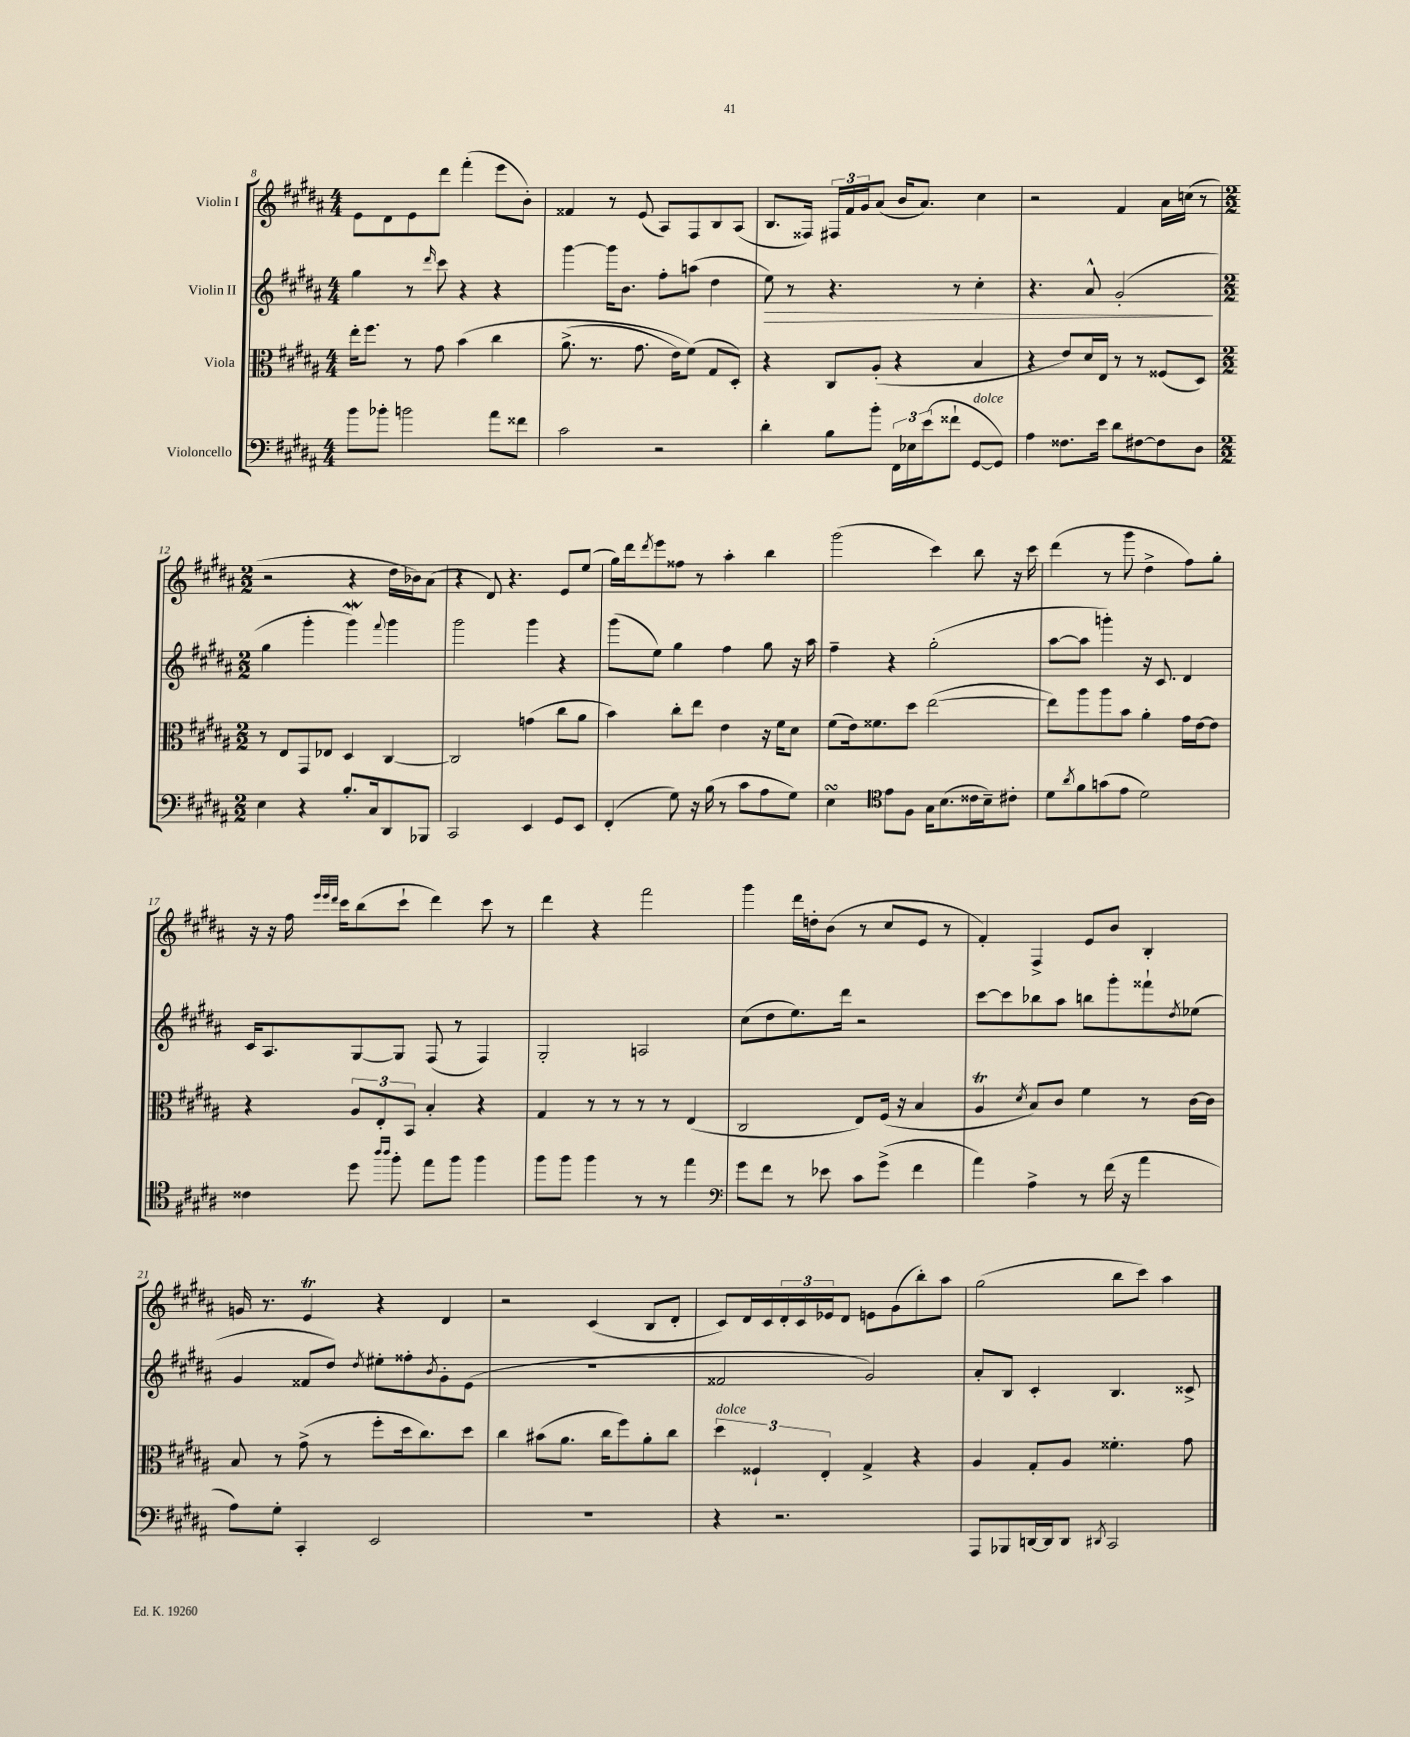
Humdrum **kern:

**kern	**kern	**kern	**kern
*staff4	*staff3	*staff2	*staff1
*clefF4	*clefC3	*clefG2	*clefG2
*k[f#c#g#d#a#]	*k[f#c#g#d#a#]	*k[f#c#g#d#a#]	*k[f#c#g#d#a#]
*M4/4	*M4/4	*M4/4	*M4/4
8b	16ee'	4gg#	8e
.	8.ff#	.	.
8b-'	.	.	8d#
2b	8r	8r	8e
.	.	16qqddd#	.
.	8g#	8ccc#	8ddd#
.	&(4b	4r	(4fff#'
8a#	4cc#	4r	8eee
8f##	.	.	8b')
=	=	=	=
2c#	(8.a#^	[4ggg#	4f##
.	8.r	.	.
.	.	16ggg#]	8r
.	.	8.b	.
.	8.g#	.	(8e
2r	.	8ff#'	8A#)
.	16e)	.	.
.	(8f#&)	(8aa	8F#
.	8G#	4dd#	8B
.	8D#')	.	(8A#
=	=	=	=
4d#'	4r	8ee)	8.B
.	.	8r	.
.	.	.	16F##)
8B	8C#	4.r	24F#
.	.	.	24f#
.	.	.	24g#
8b'	(8A#'	.	(8a#
24FF#	4r	.	16b
24E-	.	.	.
.	.	.	8.a#)
(24e	.	.	.
8f##`	.	8r	.
[8GG#	4B	4cc#'	4cc#
8GG#])	.	.	.
=	=	=	=
4A#	4r	4.r	2r
8.F##	8e)	.	.
.	16d#	8a#^^	.
16e	16E	.	.
8d#	8r	(2g#'	4f#
[8F#	8r	.	.
8F#]	(8F##	.	16a#
.	.	.	(16cc
8D#	8D#)	.	8r
=	=	=	=
*M2/2	*M2/2	*M2/2	*M2/2
4E	8r	4gg#	2r
.	8E	.	.
4r	8GG#	4ggg#'	.
.	8E-	.	.
8.B'	4D#	4ggg#)	4r
16C#	.	.	.
.	.	8qqfff#	.
8DD#	[4C#	4ggg#	16dd#
.	.	.	16b-)
8BBB-	.	.	(8a#
=	=	=	=
2CC#	2C#]	2ggg#	4r
.	.	.	8d#)
.	.	.	4.r
4EE	(4g	4ggg#	.
8GG#	8cc#	4r	8e
8EE	8a#	.	(8ee
=	=	=	=
(4FF#'	4b)	(8ggg#	16gg#)
.	.	.	16ddd#
.	.	.	8qddd#
.	.	8ee)	8eee
8G#)	8cc#'	4gg#	8ff##
16r	8ee	.	8r
(16B	.	.	.
8r	4e	4ff#	4aa#'
8c#	.	.	.
8A#	16r	8gg#	4bb
.	16f#	.	.
8G#)	8d#	16r	.
.	.	16aa#	.
=	=	=	=
4E	(8f#	4ff#~	(2ggg#
.	16e)	.	.
.	8.f##	.	.
*clefC4	*	*	*
8e	.	4r	.
8F#	8dd#	.	.
16G#	([2ee	(2gg#'	4ccc#)
(8.B	.	.	.
16c##	.	.	8bb
16B~)	.	.	.
8c#'	.	.	16r
.	.	.	16ccc#
=	=	=	=
8d#	8ee])	[8aa#	(4ddd#
8qa#	.	.	.
8f#	8aa#	8aa#]	.
(8g	8aa#	4ggg')	8r
8e	8b	.	8ggg#
2d#)	4a#'	16r	4dd#^
.	.	8.c#	.
.	16g#	4d#	8ff#)
.	[16e	.	.
.	8e]	.	8gg#'
=	=	=	=
4c##	4r	16c#	16r
.	.	8.A#	16r
.	.	.	16ff#
.	.	.	32qqeee
.	.	.	32qqeee
.	.	.	32qqddd#
.	.	.	16ccc#
8dd#	12A#	[8G#	(8bb
.	12E'	.	.
16qqaa#	.	.	.
16qqaa#	.	.	.
8ff#'	.	8G#]	8ccc#`
.	12BB	.	.
8ee	4B'	(8F#	4ddd#)
8ff#	.	8r	.
4ff#	4r	4F#)	8ccc#
.	.	.	8r
=	=	=	=
8ff#	4G#	2G#'	4ddd#
8ff#	.	.	.
4ff#	8r	.	4r
.	8r	.	.
8r	8r	2A	2fff#
8r	8r	.	.
4ee	(4E	.	.
=	=	=	=
*clefF4	*	*	*
8g#	2C#	(8cc#	4ggg#
8f#	.	8dd#	.
8r	.	8.ee)	16ddd#
.	.	.	16dd'
8e-	.	.	(8b
.	.	16ddd#	.
8c#	8E)	2r	8r
(8g#^	(16F#	.	8cc#
.	16r	.	.
4f#	4B	.	8e
.	.	.	8r
=	=	=	=
4a#)	4A#	[8ccc#	4f#')
.	.	8ccc#]	.
.	8qd#	.	.
4A#^	8B)	8bb-	4F#^
.	8c#	8aa#	.
8r	4f#	8bb	8e
(16f#	.	8ggg#'	8b
16r	.	.	.
4a#	8r	8fff##`	4B'
.	.	8qdd#	.
.	[16c#	(8ee-	.
.	16c#]	.	.
=	=	=	=
8A#)	8B	4g#	16g
.	.	.	8.r
8G#'	8r	.	.
4CC#'	(8g#^	8f##	4e
.	8r	8dd#)	.
.	.	8qdd#	.
2EE	8ff#'	8ee#'	4r
.	16dd#	8ff##'	.
.	8.cc#)	.	.
.	.	8qb	.
.	.	8g#'	4d#
.	8dd#	(8e	.
=	=	=	=
1r	4cc#	1r	2r
.	(8b#	.	.
.	8.a#	.	.
.	.	.	(4c#
.	16cc#	.	.
.	8ff#)	.	.
.	8a#'	.	8B
.	8cc#	.	8d#'
=	=	=	=
4r	6dd#	2f##	8c#)
.	.	.	16d#
.	6F##`	.	.
.	.	.	16c#
2.r	.	.	24d#'
.	.	.	24c#
.	6E'	.	24e-
.	.	.	8d#
.	4G#^	2g#)	8e
.	.	.	(8g#
.	4r	.	8bb')
.	.	.	8aa#
=	=	=	=
8AAA#	4A#	8a#'	(2gg#
8BBB-	.	8B	.
[16DD	8G#'	4c#'	.
16DD]	.	.	.
8DD	8A#	.	.
8qDD#	.	.	.
2CC#	4.f##'	4.B	8bb
.	.	.	8ccc#)
.	.	.	4aa#
.	8g#	8c##^	.
==	==	==	==
*-	*-	*-	*-
